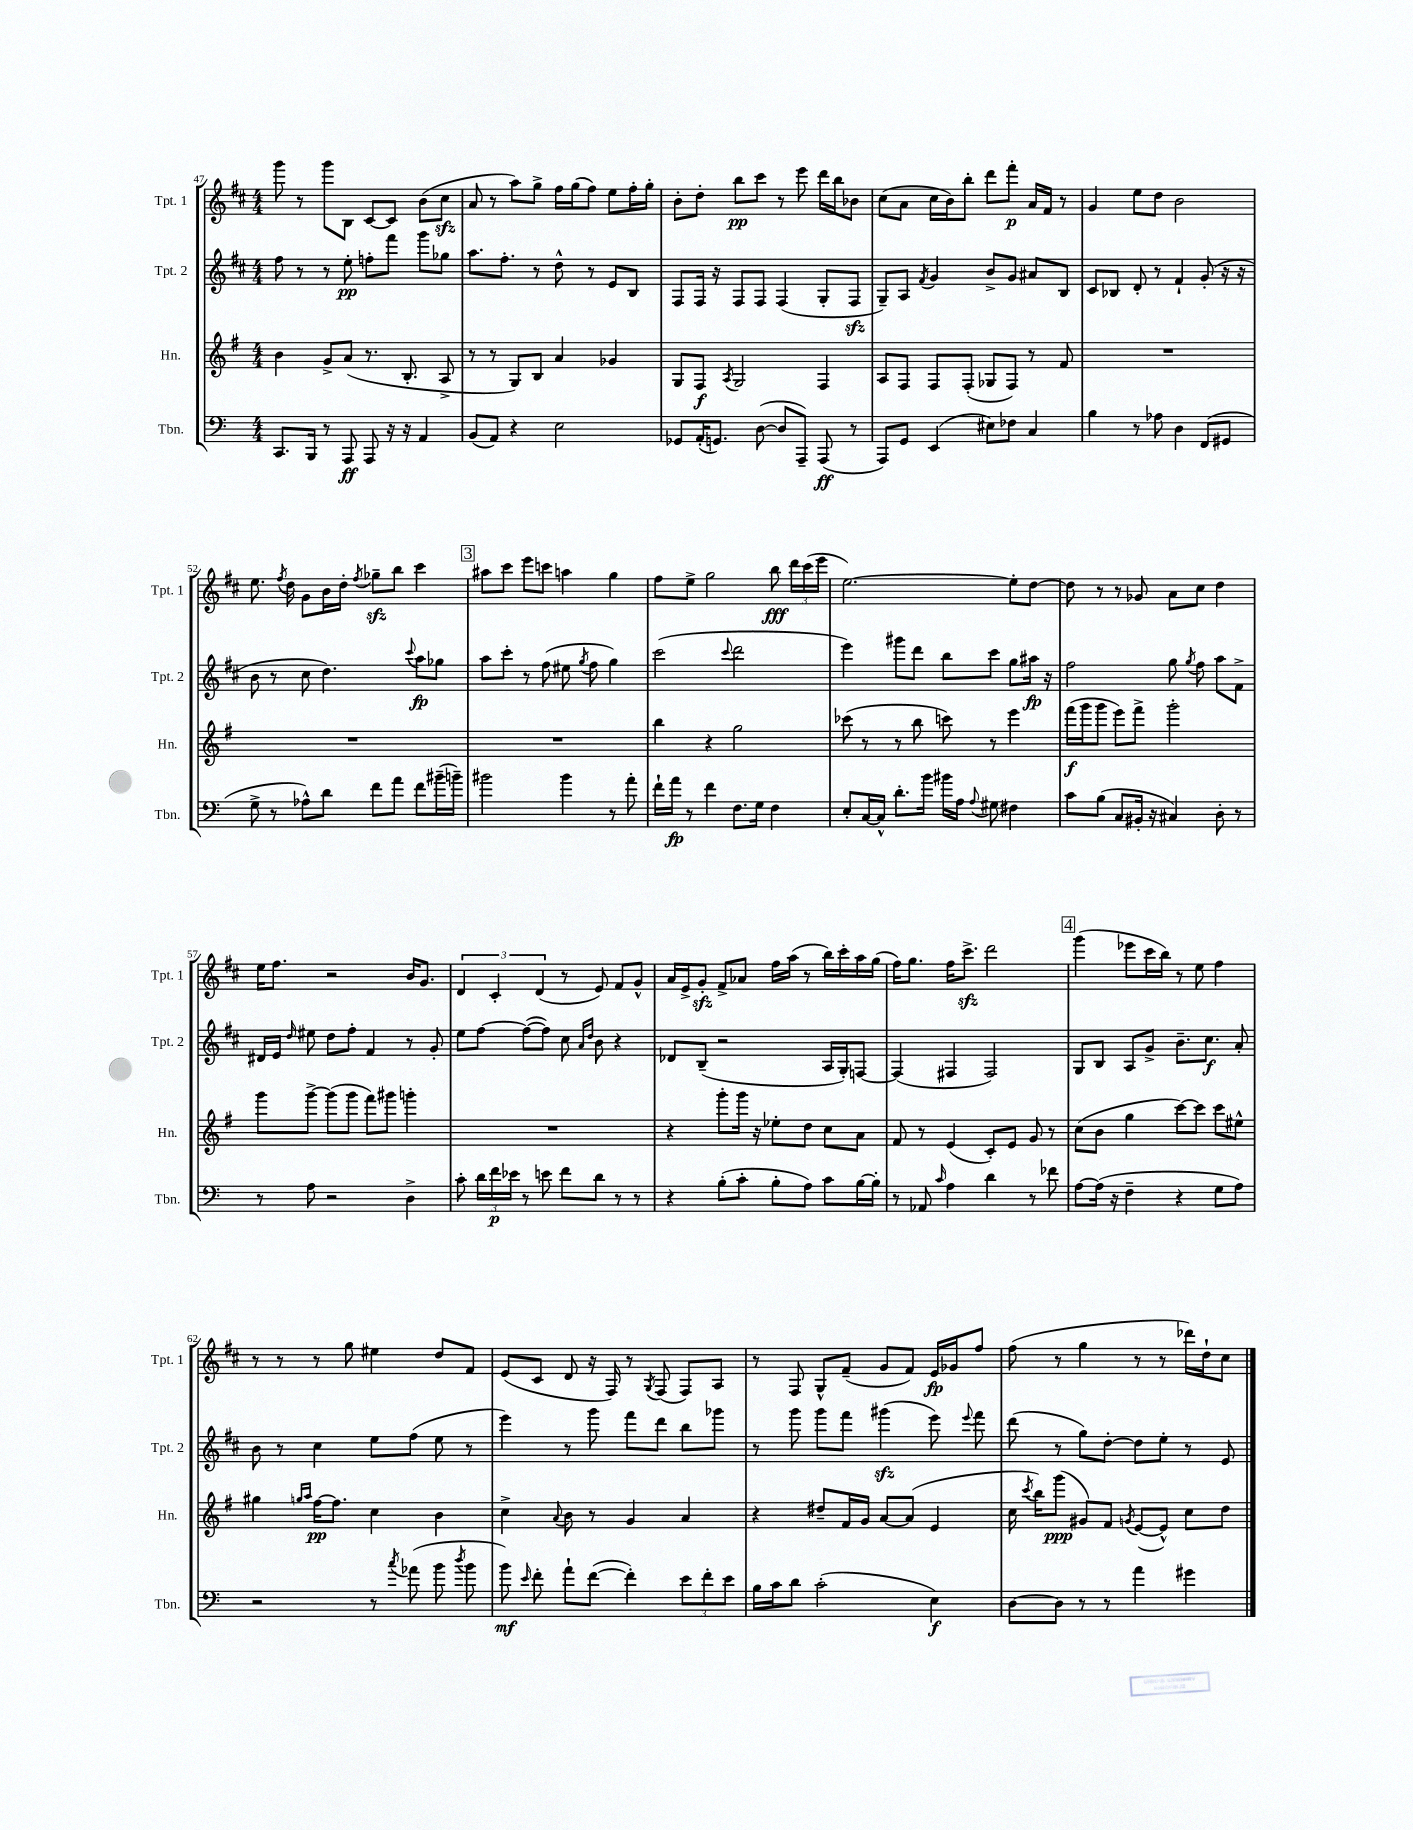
<<
\new StaffGroup <<
\new Staff = "s0" \with { instrumentName = "Tpt. 1" shortInstrumentName = "Tpt. 1" } {
    \clef treble \key d \major \numericTimeSignature \time 4/4
    \autoBeamOff g'''8 r8 g'''8[ b8] cis'8[~ cis'8] b'8[( cis''8]\sfz |
    a'8 r8 a''8[) g''8]-> fis''16[ g''16( fis''8]) e''8[ fis''16-. g''16]-. |
    b'8[-. d''8]-. b''8[\pp cis'''8] r8 e'''8 d'''16[ b''16 bes'8] |
    cis''8[( a'8] cis''16[ b'16) b''8]-. d'''8[ fis'''8]-.\p a'16[ fis'16] r8 |
    g'4 e''8[ d''8] b'2 |
    e''8. \acciaccatura { fis''8 } d''16 g'8[ b'16 d''16]-. \acciaccatura { fis''8 } ges''8[--\sfz b''8] cis'''4 |
    \mark \markup { \box "3" } ais''8[ cis'''8] e'''8[ c'''8] a''4 g''4 |
    fis''8[ e''8]-> g''2 b''8\fff \tuplet 3/2 { d'''16[ cis'''16( e'''16] } |
    e''2.~) e''8[-. d''8]~ |
    d''8 r8 r8 ges'8 a'8[ cis''8] d''4 |
    e''16[ fis''8.] r2 b'16[ g'8.] |
    \tuplet 3/2 { d'4 cis'4-. d'4( } r8 e'8) fis'8[ g'8]-^ |
    a'16[ e'16-> g'8]-.\sfz fis'8[-> aes'8] fis''16[ a''16]( r8 b''16[) cis'''16-. a''16 g''16]( |
    fis''16[) g''8.] fis''16[ cis'''8.]->\sfz d'''2 |
    \mark \markup { \box "4" } g'''4( ees'''8[ cis'''16 b''16]) r8 e''8 fis''4 |
    r8 r8 r8 g''8 eis''4 d''8[ fis'8] |
    e'8[( cis'8] d'8 r16 fis16) r8 \acciaccatura { g8 } fis8( fis8[) a8] |
    r8 fis8 g8[-^ fis'8]--( g'8[ fis'8]) e'16[\fp ges'16 fis''8] |
    fis''8( r8 g''4 r8 r8 des'''16[) d''16-! cis''8] \bar "|." |
}
\new Staff = "s1" \with { instrumentName = "Tpt. 2" shortInstrumentName = "Tpt. 2" } {
    \clef treble \key d \major \numericTimeSignature \time 4/4
    \autoBeamOff fis''8 r8 r8 e''8-.\pp f''8[-. fis'''8] g'''8[ ges''8] |
    a''8.[ fis''8.]-. r8 d''8-^ r8 e'8[ b8] |
    fis8[ fis16] r16 fis8[ fis8] fis4( g8[-. fis8]\sfz |
    g8[--) a8] \acciaccatura { fis'8 } g'4 b'8[-> g'8] ais'8[ b8] |
    cis'8[ bes8] d'8-. r8 fis'4-! g'8-.( r16 r16 |
    b'8 r8 cis''8 d''4.) \appoggiatura { cis'''8 } a''8[\fp ges''8] |
    \mark \markup { \box "3" } a''8[ cis'''8]-. r8 fis''8( eis''8 \acciaccatura { g''8 } fis''8 g''4) |
    cis'''2( \appoggiatura { cis'''8 } d'''2 |
    e'''4) gis'''8[ d'''8] b''8[ cis'''8] g''8[ ais''16]\fp r16 |
    fis''2 g''8 \acciaccatura { g''8 } fis''8 a''8[ fis'8]-> |
    dis'16[ e'16] \grace { d''16 } eis''8 d''8[ fis''8]-. fis'4 r8 g'8-. |
    e''8[ fis''8]~ fis''8[~( fis''8]) cis''8 \grace { a'16[ d''16] } b'8 r4 |
    des'8[ b8]--( r2 a16[ g16-.) f8]~ |
    f4( fis4 fis2) |
    \mark \markup { \box "4" } g8[ b8] a8[ g'8]-> b'8.[-- cis''8.]\f a'8-. |
    b'8 r8 cis''4 e''8[ fis''8]( e''8 r8 |
    e'''4) r8 g'''8 fis'''8[ d'''8] b''8[ ges'''8] |
    r8 g'''8 g'''8[ fis'''8] gis'''4\sfz( e'''8) \appoggiatura { e'''8 } fis'''8 |
    d'''8( r8 g''8[) d''8]~-. d''8[ e''8]-. r8 e'8 \bar "|." |
}
\new Staff = "s2" \with { instrumentName = "Hn." shortInstrumentName = "Hn." } {
    \clef treble \key g \major \numericTimeSignature \time 4/4
    \autoBeamOff b'4 g'8[-> a'8]( r8. b8.-. a8-> |
    r8 r8 g8[) b8] a'4 ges'4 |
    g8[ fis8]\f \acciaccatura { a8 } g2 fis4 |
    a8[ fis8] fis8[ fis8]-.( ges8[ fis8]) r8 fis'8 |
    R1 |
    R1 |
    \mark \markup { \box "3" } R1 |
    b''4 r4 g''2 |
    ces'''8( r8 r8 b''8 c'''8) r8 e'''4 |
    fis'''16[\f( g'''16 g'''8] e'''8[) fis'''8]-> g'''2-. |
    g'''8[ g'''8]~-> g'''8[( g'''8] fis'''8[) gis'''8] g'''4-. |
    R1 |
    r4 g'''8[-. g'''16] r16 ees''8[-. d''8] c''8[ a'8] |
    fis'8 r8 e'4( c'8[-.) e'8] g'8 r8 |
    \mark \markup { \box "4" } c''8[( b'8] g''4 c'''8[~) c'''8] c'''8[ eis''8]-^ |
    gis''4 \grace { g''16[ a''16] } fis''16[~\pp fis''8.] c''4 b'4 |
    c''4-> \appoggiatura { a'8 } b'8 r8 g'4 a'4 |
    r4 dis''8[-- fis'16 g'16] a'8[~ a'8]( e'4 |
    c''16 \acciaccatura { c'''8 } b''16[) g'''8]\ppp( gis'8[) fis'8] \acciaccatura { g'8 } e'8[~( e'8]-^) c''8[ d''8] \bar "|." |
}
\new Staff = "s3" \with { instrumentName = "Tbn." shortInstrumentName = "Tbn." } {
    \clef bass \key c \major \numericTimeSignature \time 4/4
    \autoBeamOff c,8.[ b,,16] r8 a,,8\ff a,,8 r16 r16 a,4 |
    b,8[( a,8]) r4 e2 |
    ges,8[ a,16-.( g,8.]) d8~( d8[ a,,8]--) a,,8\ff( r8 |
    a,,8[) g,8] e,4( eis8[) fes8] c4 |
    b4 r8 aes8 d4 f,8[( gis,8] |
    g8-> r8 aes8[-^) d'8] f'8[ a'8] f'8[ bis'16--( b'16]--) |
    \mark \markup { \box "3" } bis'2 bis'4 r8 a'8-. |
    f'16[-! a'16]\fp r8 f'4 f8.[ g16] f4 |
    e8[-. c16~ c16]-^ d'8.[-. b'16] bis'16[ a16] \appoggiatura { a8 } gis8 fis4 |
    c'8[ b8]( c8[ bis,16]-. r16 cis4) d8-. r8 |
    r8 a8 r2 d4-> |
    c'8-. \tuplet 3/2 { d'16[ f'16\p ees'16] } r8 e'8 f'8[ d'8] r8 r8 |
    r4 b8[-.( c'8]-. b8[-. a8]) c'8[ b16~ b16]-. |
    r8 aes,8 \grace { c'16 } a4 d'4 r8 fes'8 |
    \mark \markup { \box "4" } a8[~ a16]( r16 f4-- r4 g8[ a8]) |
    r2 r8 \acciaccatura { c''8 } aes'8( b'8 \acciaccatura { d''8 } b'8 |
    b'8\mf) \grace { e'16 } f'8-. a'8[-! f'8]~( f'4-.) \tuplet 3/2 { e'8[ f'8-. e'8] } |
    b16[ c'16 d'8] c'2-.( e4\f) |
    d8[~ d8] r8 r8 a'4 gis'4 \bar "|." |
}
>>
>>
\layout { \context { \Score currentBarNumber = #47 } }
